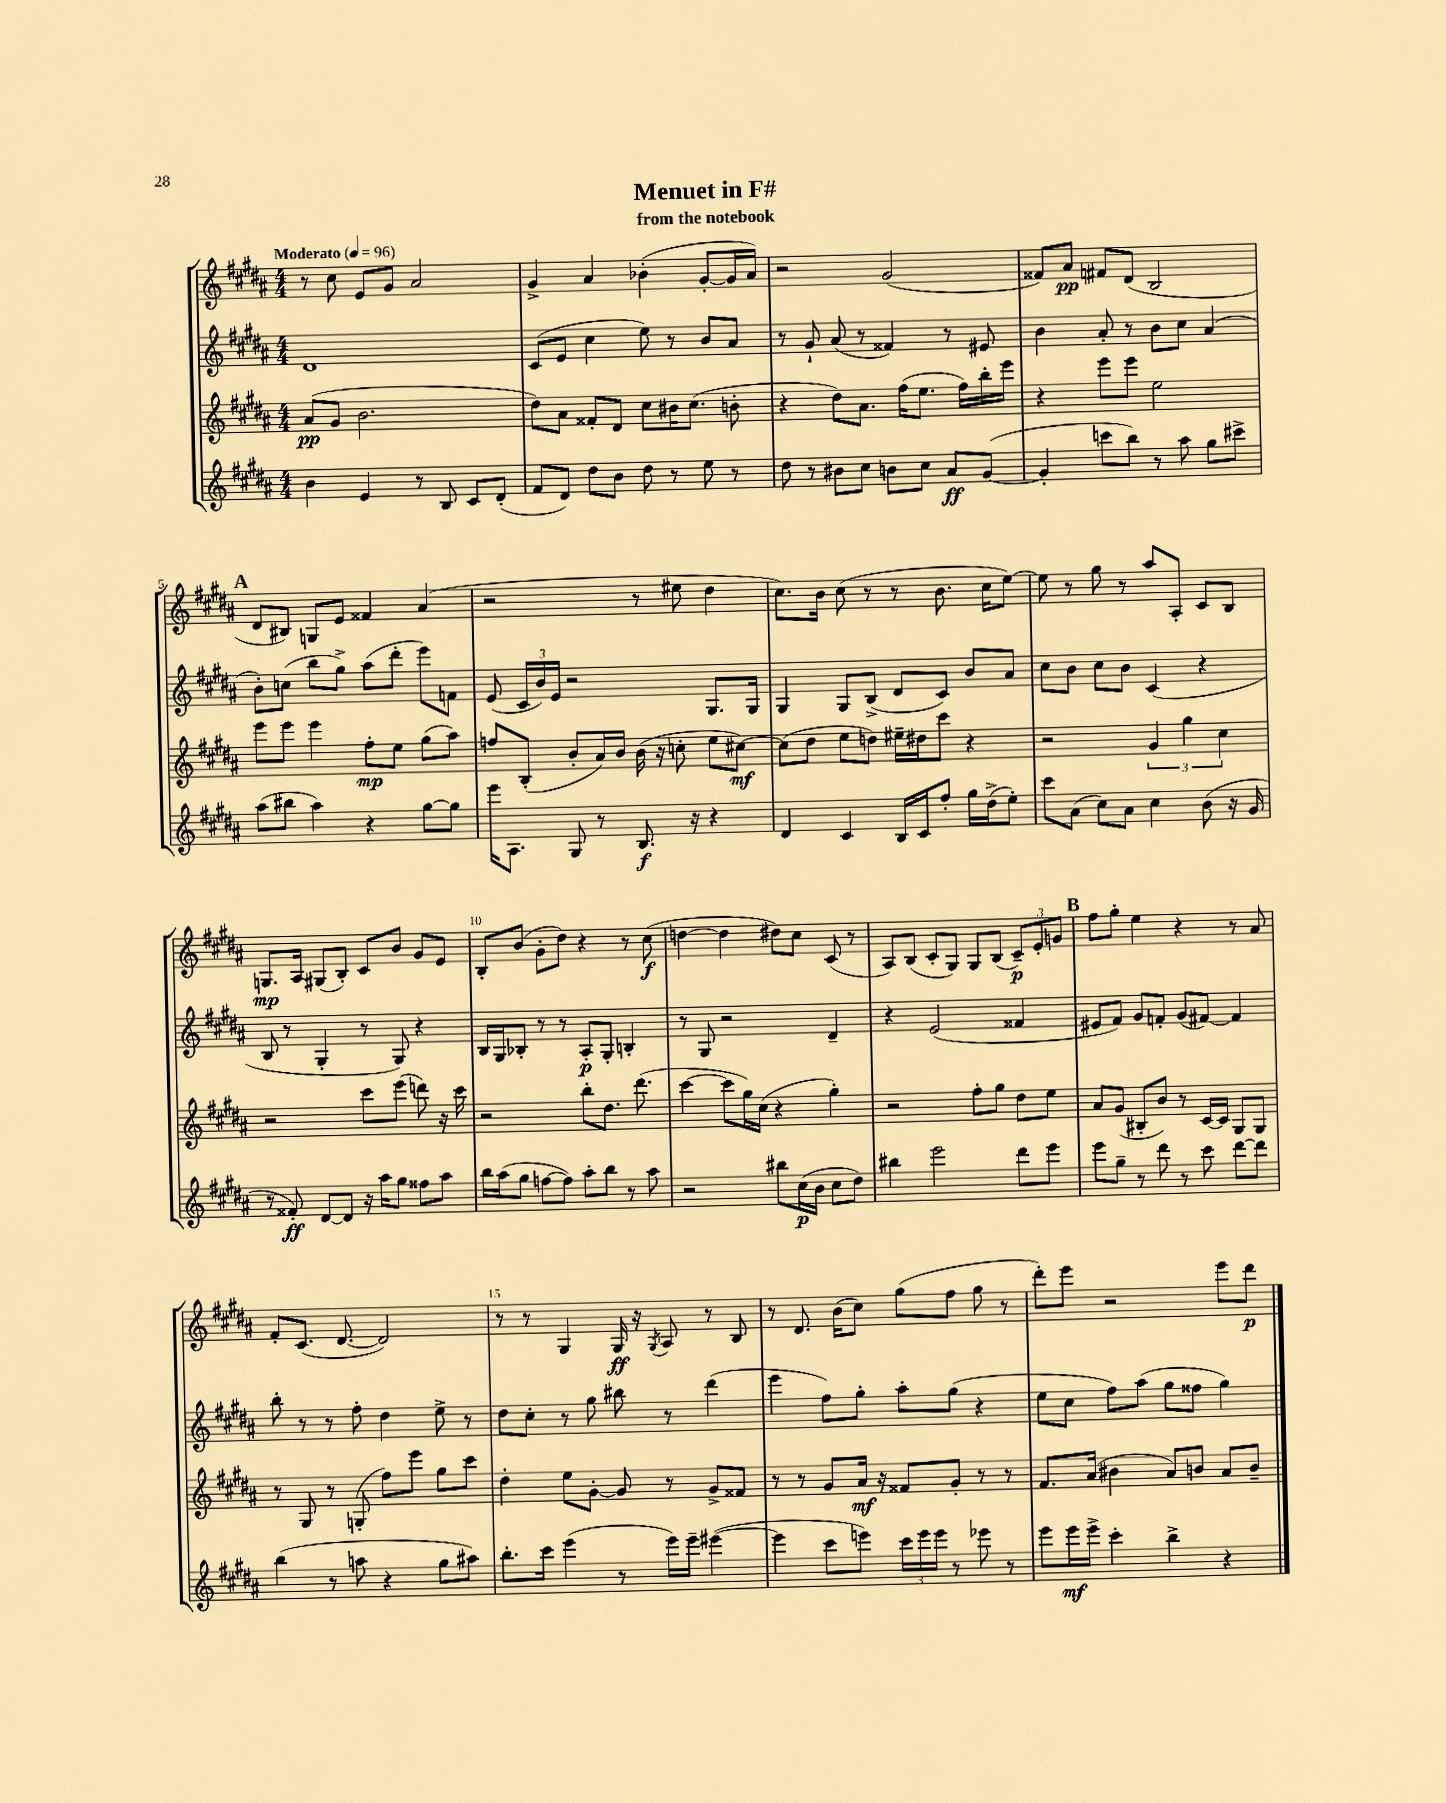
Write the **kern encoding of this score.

**kern	**kern	**kern	**kern
*staff4	*staff3	*staff2	*staff1
*clefG2	*clefG2	*clefG2	*clefG2
*k[f#c#g#d#a#]	*k[f#c#g#d#a#]	*k[f#c#g#d#a#]	*k[f#c#g#d#a#]
*M4/4	*M4/4	*M4/4	*M4/4
*MM96	*MM96	*MM96	*MM96
4b	(8a#	1d#	8r
.	8g#	.	8cc#
4e	2.b	.	8e
.	.	.	8g#
8r	.	.	2a#
8B	.	.	.
8c#	.	.	.
(8d#'	.	.	.
=	=	=	=
8f#	8dd#)	(8c#	4g#^
8d#)	8a#	8e	.
8dd#	8f##'	4cc#	4a#
8b	8d#	.	.
8dd#	8cc#	8ee)	(4b-'
8r	16b#	8r	.
.	(8.cc#	.	.
8ee	.	8b	[8g#'
8r	8b'	8a#	16g#]
.	.	.	16a#)
=	=	=	=
8dd#	4r	8r	2r
8r	.	8g#`	.
8b#	8dd#)	(8a#	.
8cc#	8.a#	8r	.
8b	.	4f##)	(2g#
.	(16ff#	.	.
8cc#	8.ee	.	.
8a#	.	8r	.
.	16ff#)	.	.
([8g#	16bb'	8e#	.
.	16eee	.	.
=	=	=	=
4g#']	4r	4b	8f##)
.	.	.	8a#
8ccc	8eee	8a#'	8f#
8bb)	8eee	8r	(8d#
8r	2ee	8b	2B
8aa#	.	8cc#	.
8gg#	.	(4a#	.
8ccc#^	.	.	.
=	=	=	=
(8aa#	8eee	8b')	8d#
8bb#	8eee	(8cc	8B#)
4aa#)	4eee	8bb	8G
.	.	8gg#^)	8e
4r	8ff#'	(8aa#	4f##
.	8ee	8ddd#'	.
[8gg#	(8gg#	8eee)	(4a#
8gg#]	8aa#)	8f	.
=	=	=	=
16eee	8ff	(8e	2r
8.A#	.	.	.
.	(8B'	24c#	.
.	.	24b)	.
.	.	24e	.
8G#	8b'	2r	.
8r	16a#)	.	.
.	16b	.	.
8.B	(16b	.	8r
.	16r	.	.
.	8cc'	.	8ee#
16r	.	.	.
4r	8ee	8.G#	4dd#
.	[8cc#)	.	.
.	.	16G#	.
=	=	=	=
4d#	(8cc#]	4G#	8.cc#)
.	8dd#	.	.
.	.	.	16b
4c#	8ee	8G#	(8cc#
.	8dd)	(8B^	8r
16B	16ee#~	8d#	8r
16c#	16dd#	.	.
8ff#'	8ccc#	8c#)	8.b
16gg#	4r	8b	.
(16dd#^	.	.	16cc#
8ee')	.	8a#	[8ee)
=	=	=	=
8ccc#	2r	8cc#	8ee]
(8a#	.	8b	8r
8cc#)	.	8cc#	8gg#
8a#	.	8b	8r
4cc#	6g#	(4c#	8aa#
.	.	.	8A#'
.	6gg#	.	.
(8b	.	4r	8c#
.	6cc#	.	.
16r	.	.	8B
16g#	.	.	.
=	=	=	=
8r	2r	8B	8.G
8f##')	.	8r	.
.	.	.	16A#
[8d#	.	4G#'	(8G#
8d#]	.	.	8B')
16r	8ccc#	8r	8c#
16aa#	.	.	.
8gg#	(8eee	8G#)	8b
8ff##	8ddd)	4r	8g#
8aa#	16r	.	8e
.	16ccc#	.	.
=	=	=	=
16bb	2r	16B	8B'
(16aa#	.	16G#	.
8gg#	.	8B-'	(8b
[8ff	.	8r	8g#'
8ff])	.	8r	8dd#)
8aa#'	8bb'	8A#'	4r
8bb	8.dd#	8G#'	.
8r	.	4B'	8r
.	(8.ddd#	.	.
8aa#	.	.	(8cc#
=	=	=	=
2r	[4ccc#	8r	[4dd
.	.	8G#	.
.	8ccc#]	2r	4dd]
.	16gg#)	.	.
.	(16cc#	.	.
8bb#	4r	.	8dd#)
(16cc#	.	.	8cc#
16b	.	.	.
8cc#	4gg#')	4d#~	(8c#
8dd#)	.	.	8r
=	=	=	=
4bb#	2r	4r	8A#)
.	.	.	(8B
2eee	.	(2e	8c#'
.	.	.	8G#)
.	8ff#'	.	8G#
.	8gg#	.	(8B
8ddd#	8dd#	4f##	12c#~)
.	.	.	12e'
8eee	8ee	.	.
.	.	.	12g
=	=	=	=
8eee	8a#	8e#	8ff#
8gg#~	(8g#	8f#)	8gg#'
8r	8B#'	8g#	4ee
8ddd#	8b)	8f'	.
8r	8r	(8g#	4r
8ccc#	[16c#	[8f#)	.
.	16c#]	.	.
[8ddd#	8G#	4f#]	8r
8ddd#]	8G#	.	8a#
=	=	=	=
(4bb	8r	8bb'	8f#'
.	8G#	8r	(8.c#
8r	8r	8r	.
.	.	.	[8.d#
8aa	(8G'	8ff#'	.
4r	8ff#)	4dd#	2d#])
.	8eee	.	.
8gg#	8gg#	8ee^	.
8aa#)	8ccc#	8r	.
=	=	=	=
8.bb'	4dd#'	8dd#	8r
.	.	8cc#'	8r
16ccc#	.	.	.
(4eee	8ee	8r	4G#
.	[8g#'	8gg#	.
8r	8g#]	8bb#	16G#
.	.	.	16r
.	.	.	8qG#
16eee)	8r	8r	8A#
16eee~	.	.	.
([4eee#	8g#^	(4ddd#	8r
.	8f##	.	8B
=	=	=	=
4eee#]	8r	4eee	8r
.	8r	.	8.d#
8ccc#	8g#	8ff#)	.
.	.	.	(16b
8eee)	16a#	8gg#'	8cc#)
.	16r	.	.
24ccc#	8f##	8aa#'	(8gg#
24eee	.	.	.
24eee	.	.	.
8r	8g#'	(8gg#	8ff#
8eee-	8r	4r	8gg#
8r	8r	.	8r
=	=	=	=
8eee	8.f#	8ee	8ddd#')
16eee	.	8cc#	8eee
16eee^	(16a#	.	.
4ccc#'	4b#	8ff#)	2r
.	.	(8aa#	.
4bb^	8a#)	8gg#	.
.	8b	8ff##	.
4r	8a#	4gg#)	8eee
.	8b~	.	8ddd#
==	==	==	==
*-	*-	*-	*-
